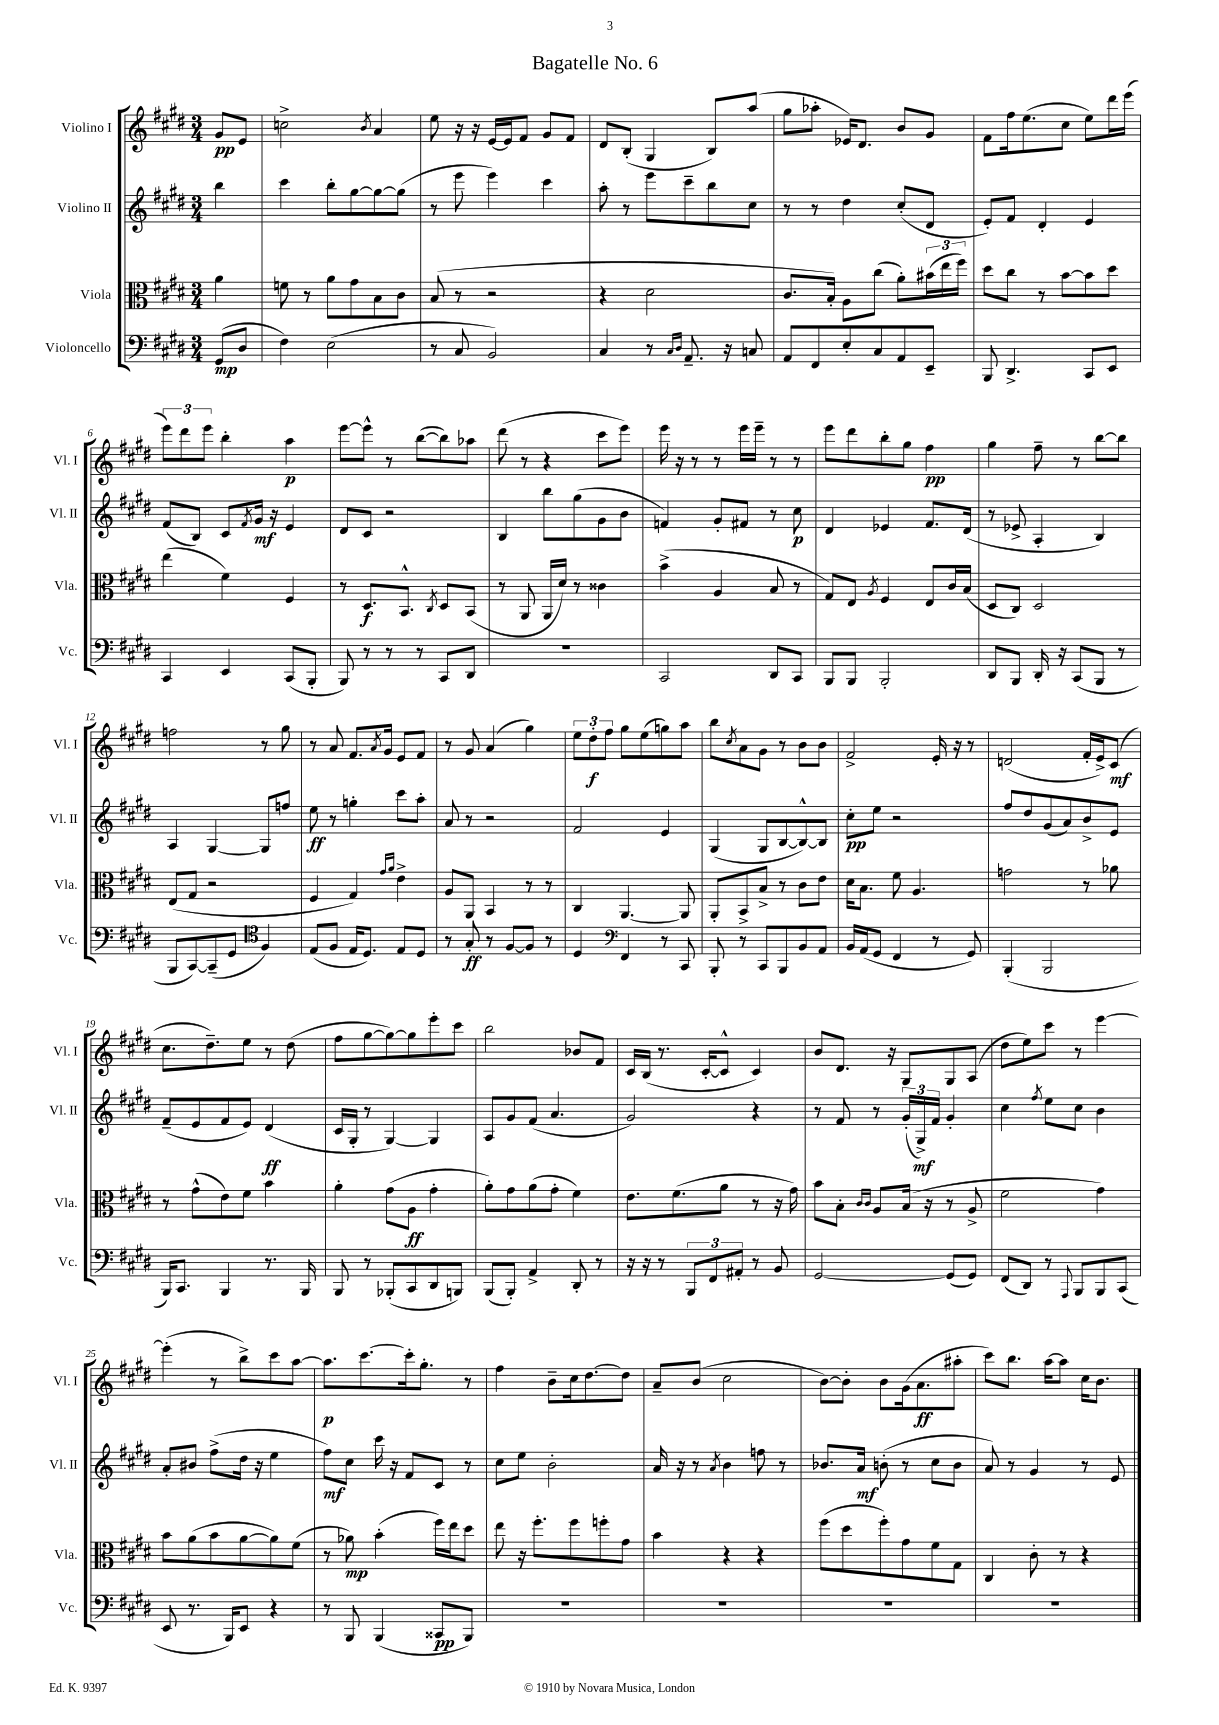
\header { title = "Bagatelle No. 6" }
<<
\new StaffGroup <<
\new Staff = "s0" \with { instrumentName = "Violino I" shortInstrumentName = "Vl. I" } {
    \clef treble \key e \major \numericTimeSignature \time 3/4 \partial 4
    gis'8\pp e'8 |
    c''2-> \acciaccatura { b'8 } a'4 |
    e''8 r16 r16 e'16~ e'16 fis'8 gis'8 fis'8 |
    dis'8 b8-.( gis4 b8) a''8( |
    gis''8 aes''8-. ees'16) dis'8. b'8 gis'8 |
    fis'8 fis''16 e''8.( cis''8 e''8) dis'''16 e'''16( |
    \tuplet 3/2 { e'''8) dis'''8 e'''8 } b''4-. a''4\p |
    e'''8~ e'''8-^ r8 b''8~( b''8) aes''8 |
    dis'''8( r8 r4 cis'''8 e'''8) |
    e'''16 r16 r8 r8 e'''16 e'''16-- r8 r8 |
    e'''8 dis'''8 b''8-. gis''8 fis''4\pp |
    gis''4 fis''8-- r8 b''8~ b''8 |
    f''2 r8 gis''8 |
    r8 a'8 fis'8. \acciaccatura { a'8 } gis'16 e'8 fis'8 |
    r8 gis'8 a'4( gis''4) |
    \tuplet 3/2 { e''8 dis''8-.\f fis''8 } gis''8 e''8( g''8) a''8 |
    b''8 \acciaccatura { cis''8 } a'8 gis'8 r8 b'8 b'8 |
    fis'2-> e'16-. r16 r8 |
    d'2( fis'16-. e'16->) cis'8\mf( |
    cis''8. dis''8.--) e''8 r8 dis''8( |
    fis''8 gis''8~ gis''8~) gis''8 e'''8-. cis'''8 |
    b''2 bes'8 fis'8 |
    cis'16 b16( r8. cis'16~-. cis'8-^ cis'4) |
    b'8 dis'8. r16 gis8 gis8 a8( |
    dis''8 e''8) cis'''8 r8 e'''4~ |
    e'''4-.( r8 b''8->) cis'''8 a''8~ |
    a''8.\p cis'''8.~ cis'''16-. gis''8.-. r8 |
    fis''4 b'8-- cis''16 dis''8.~ dis''8 |
    a'8-- b'8( cis''2 |
    b'8~) b'8-. b'8 gis'16( a'8.\ff ais''8-. |
    cis'''8) b''8. a''16~ a''8 cis''16 b'8. \bar "|." |
}
\new Staff = "s1" \with { instrumentName = "Violino II" shortInstrumentName = "Vl. II" } {
    \clef treble \key e \major \numericTimeSignature \time 3/4 \partial 4
    b''4 |
    cis'''4 b''8-. gis''8~ gis''8~ gis''8( |
    r8 e'''8 e'''4) cis'''4 |
    a''8-. r8 e'''8 cis'''8-- b''8 cis''8 |
    r8 r8 dis''4 cis''8-.( dis'8 |
    e'8-.) fis'8 dis'4-. e'4 |
    fis'8( b8) cis'8 \acciaccatura { fis'8 } gis'16\mf r16 e'4 |
    dis'8 cis'8 r2 |
    b4 b''8 gis''8( gis'8 b'8 |
    f'4) gis'8-. fis'8 r8 cis''8\p |
    dis'4 ees'4 fis'8. dis'16( |
    r8 ees'8-> a4-. b4) |
    a4 gis4~ gis8 f''8 |
    e''8\ff r8 g''4-. cis'''8 a''8-. |
    a'8 r8 r2 |
    fis'2 e'4 |
    gis4( gis8 b8~ b8~-^) b8 |
    cis''8-.\pp e''8 r2 |
    fis''8 dis''8 gis'8( a'8) b'8-> e'8 |
    fis'8--( e'8 fis'8 e'8) dis'4\ff( |
    cis'16 gis16-. r8 gis4~) gis4 |
    a8 gis'8 fis'8( a'4. |
    gis'2) r4 |
    r8 fis'8 r8 \tuplet 3/2 { gis'16-.( gis16->\mf) fis'16 } gis'4-. |
    cis''4 \acciaccatura { fis''8 } e''8 cis''8 b'4 |
    a'8-. bis'8 fis''8->( dis''16 r16 e''4 |
    fis''8\mf) cis''8 cis'''16 r16 fis'8 cis'8 r8 |
    cis''8 e''8 b'2-. |
    a'16 r16 r8 \acciaccatura { a'8 } b'4 f''8 r8 |
    bes'8. a'16\mf b'8-.( r8 cis''8 b'8 |
    a'8) r8 gis'4 r8 e'8 \bar "|." |
}
\new Staff = "s2" \with { instrumentName = "Viola" shortInstrumentName = "Vla." } {
    \clef alto \key e \major \numericTimeSignature \time 3/4 \partial 4
    a'4 |
    f'8 r8 a'8 gis'8 b8 cis'8 |
    b8( r8 r2 |
    r4 dis'2 |
    cis'8. b16-.) a8 cis''8( a'8-.) \tuplet 3/2 { bis'16( e''16 fis''16) } |
    dis''8 cis''8 r8 b'8~ b'8 dis''8 |
    e''4( fis'4) fis4 |
    r8 dis8.\f b,8.-^ \acciaccatura { cis8 } dis8 b,8( |
    r8 a,8 a,16 dis'16) r8 cisis'4 |
    b'4->( a4 b8 r8 |
    gis8) e8 \acciaccatura { a8 } fis4 e8 cis'16 b16( |
    dis8 cis8) dis2 |
    e8( gis8 r2 |
    fis4 gis4) \grace { gis'16 a'16 } e'4-> |
    a8 a,8 b,4 r8 r8 |
    cis4 a,4.~ a,8 |
    a,8-. b,8-> b8-> r8 cis'8 e'8 |
    dis'16 b8. fis'8 a4. |
    g'2 r8 aes'8 |
    r8 gis'8-^( e'8) fis'8 b'4 |
    a'4-. gis'8( a8\ff gis'4-. |
    a'8-.) gis'8 a'8( gis'8-. fis'4) |
    e'8. fis'8.( a'8 r8 r16 gis'16) |
    b'8 b8-. \grace { cis'16 cis'16 } a8 b16( r16 r8 a8-> |
    fis'2 gis'4) |
    b'8 a'8( b'8 a'8~ a'8) fis'8( |
    r8 aes'8\mp) b'4-.( fis''16) e''16 dis''8 |
    e''8 r16 fis''8.-. fis''8 f''8-. gis'8 |
    b'4 r4 r4 |
    fis''8( dis''8 fis''8-.) gis'8 fis'8 gis8 |
    cis4 cis'8-. r8 r4 \bar "|." |
}
\new Staff = "s3" \with { instrumentName = "Violoncello" shortInstrumentName = "Vc." } {
    \clef bass \key e \major \numericTimeSignature \time 3/4 \partial 4
    gis,8\mp( dis8 |
    fis4) e2( |
    r8 cis8 b,2) |
    cis4 r8 \grace { cis16 dis16 } a,8.-- r16 c8 |
    a,8 fis,8 e8-. cis8 a,8 e,8-- |
    b,,8 dis,4.-> cis,8 e,8 |
    cis,4 e,4 cis,8( b,,8-. |
    b,,8) r8 r8 r8 cis,8 dis,8 |
    R2. |
    cis,2 dis,8 cis,8 |
    b,,8 b,,8 b,,2-. |
    dis,8 b,,8 dis,16-. r16 cis,8( b,,8 r8 |
    b,,8 cis,8~) cis,8--( gis,8 \clef tenor fis4) |
    e8( fis8 e16 dis8.) e8 dis8 |
    r8 gis8-.\ff r8 fis8~ fis8 r8 |
    dis4 \clef bass fis,4 r8 cis,8 |
    b,,8-. r8 cis,8 b,,8 b,8 a,8 |
    b,16 a,16( gis,8 fis,4 r8 gis,8) |
    b,,4-.( b,,2 |
    b,,16) cis,8. b,,4 r8. b,,16 |
    b,,8 r8 bes,,8-.( cis,8 dis,8 b,,8) |
    b,,8( b,,8-.) a,4-> dis,8-. r8 |
    r16 r16 r8 \tuplet 3/2 { b,,8 fis,8 ais,8-. } r8 b,8 |
    gis,2~ gis,8( gis,8) |
    fis,8( dis,8) r8 \appoggiatura { a,,8 } b,,8 b,,8 cis,8( |
    e,8 r8. b,,16) e,8 r4 |
    r8 b,,8 b,,4( cisis,8\pp b,,8) |
    R2. |
    R2. |
    R2. |
    R2. \bar "|." |
}
>>
>>
